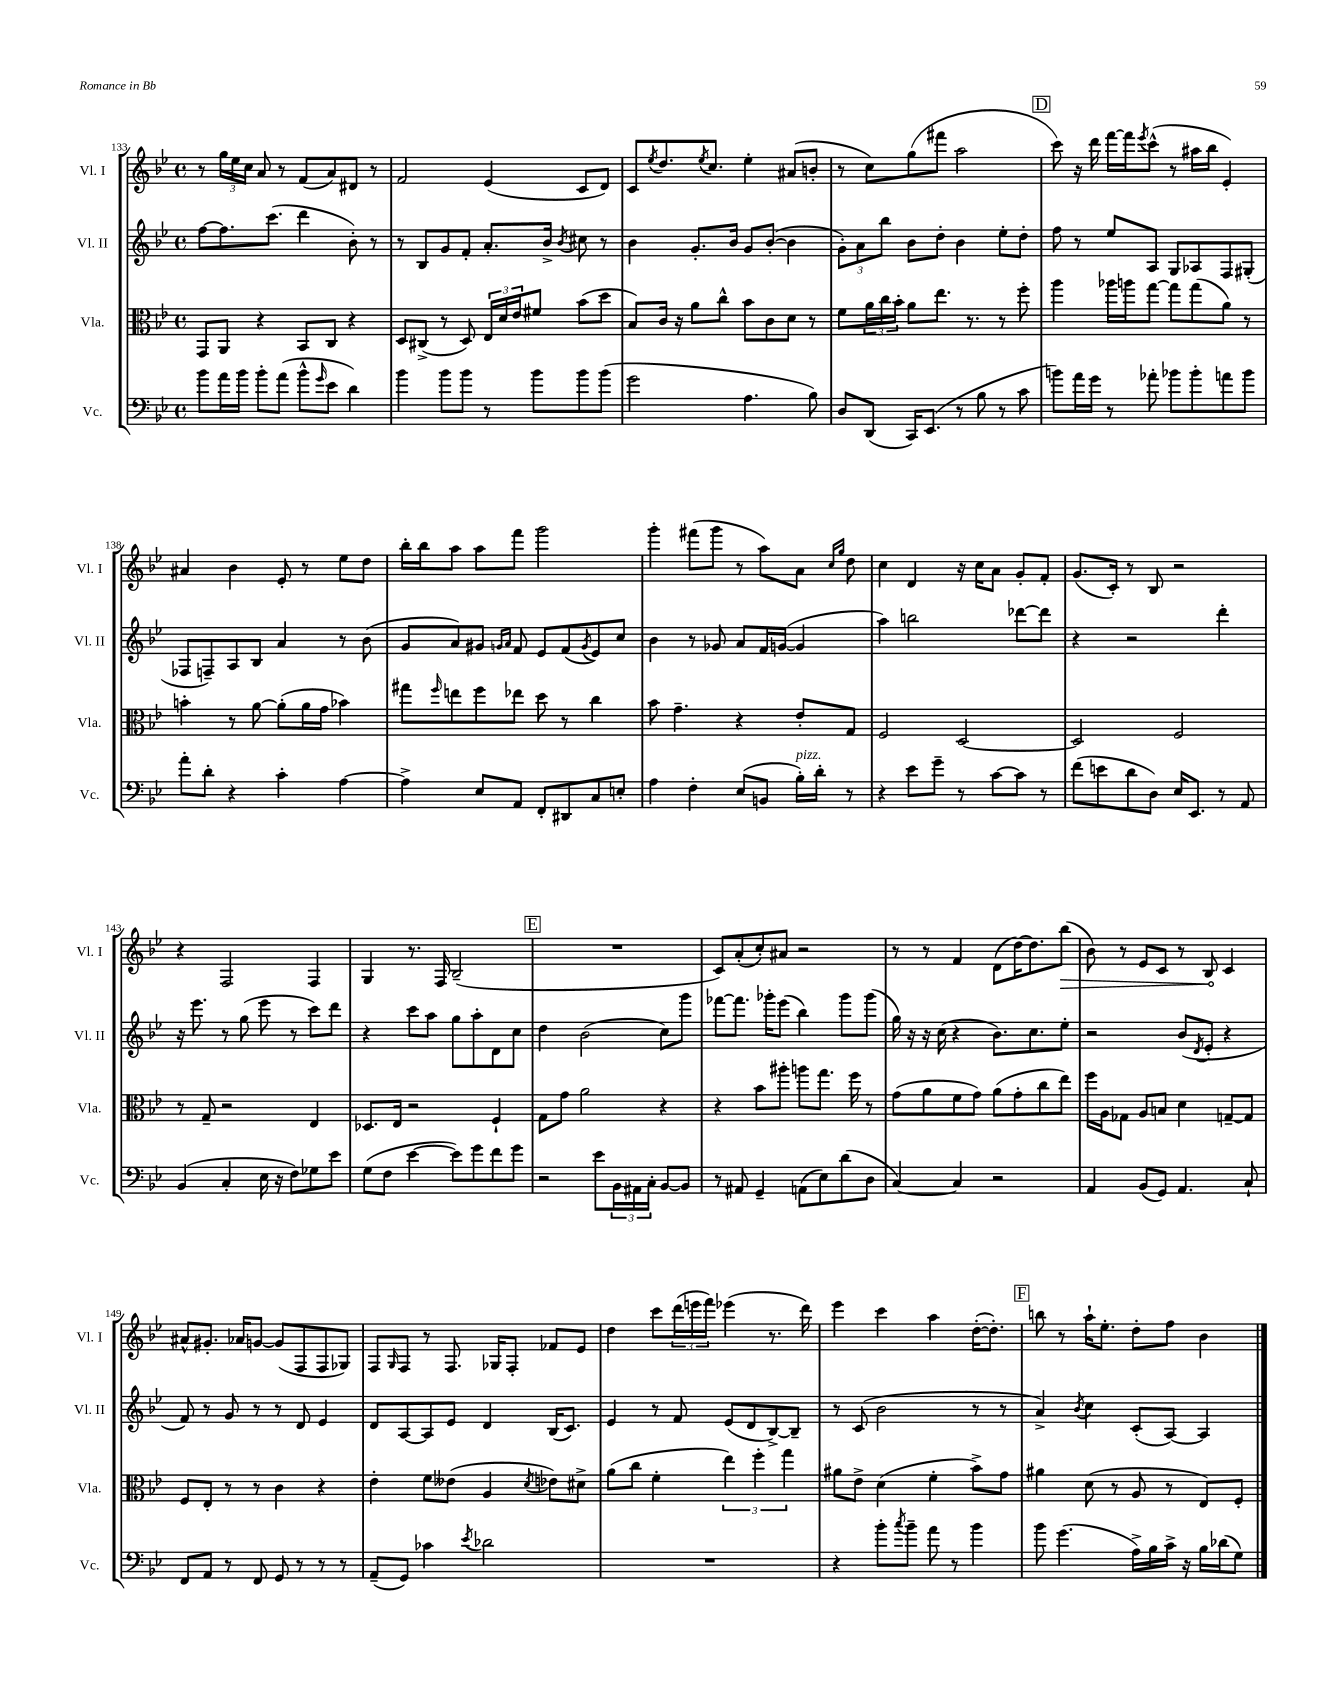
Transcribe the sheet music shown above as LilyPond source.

<<
\new StaffGroup <<
\new Staff = "s0" \with { instrumentName = "Vl. I" shortInstrumentName = "Vl. I" } {
    \clef treble \key bes \major \defaultTimeSignature \time 4/4
    r8 \tuplet 3/2 { g''16 ees''16 c''16 } a'8 r8 f'8( a'8) dis'8 r8 |
    f'2 ees'4( c'8 d'8) |
    c'8 \acciaccatura { ees''8 } d''8. \acciaccatura { ees''8 } c''8. ees''4-. ais'8( b'8-. |
    r8 c''8) g''8( fis'''8 a''2 |
    \mark \markup { \box "D" } c'''8) r16 d'''16 f'''16~ f'''16 \acciaccatura { ees'''8 } c'''8-^( r8 ais''16 bes''16 ees'4-.) |
    ais'4 bes'4 ees'8-. r8 ees''8 d''8 |
    bes''16-. bes''16 a''8 a''8 f'''8 g'''2 |
    g'''4-. fis'''8( g'''8 r8 a''8) a'8 \grace { c''16 g''16 } d''8 |
    c''4 d'4 r16 c''16 a'8 g'8-. f'8-. |
    g'8.( c'16-.) r8 bes8 r2 |
    r4 f2 f4 |
    g4 r8. f16 bes2--( |
    \mark \markup { \box "E" } R1 |
    c'8) a'8-.( c''8-.) ais'8 r2 |
    r8 r8 f'4 d'8( d''16~) d''8. \once \override Hairpin.circled-tip = ##t bes''8\>( |
    bes'8) r8 ees'8 c'8 r8 bes8\! c'4 |
    ais'8-^ gis'8.-. aes'16 g'8~ g'8( f8 f8 ges8) |
    f8 \grace { g16 } f8 r8 f8. ges16 f8-. fes'8 ees'8 |
    d''4 c'''8 \tuplet 3/2 { d'''16( e'''16 f'''16) } ees'''4( r8. d'''16) |
    ees'''4 c'''4 a''4 d''16~-.( d''8.-.) |
    \mark \markup { \box "F" } b''8 r8 a''16-! ees''8.-. d''8-. f''8 bes'4 \bar "|." |
}
\new Staff = "s1" \with { instrumentName = "Vl. II" shortInstrumentName = "Vl. II" } {
    \clef treble \key bes \major \defaultTimeSignature \time 4/4
    f''8~ f''8. c'''8.( d'''4 bes'8-.) r8 |
    r8 bes8 g'8 f'8-. a'8.-. bes'16-> \acciaccatura { bes'8 } cis''8 r8 |
    bes'4 g'8.-. bes'16 g'8 bes'8~-.( bes'4 |
    \tuplet 3/2 { g'8-.) a'8 bes''8 } bes'8 d''8-. bes'4 ees''8-. d''8-. |
    \mark \markup { \box "D" } f''8 r8 ees''8 a8 g8 aes8 f8 gis8-.( |
    fes8 f8--) a8 bes8 a'4 r8 bes'8( |
    g'8 a'8) gis'8 \grace { g'16 a'16 } f'8 ees'8 f'8( \acciaccatura { g'8 } ees'8) c''8 |
    bes'4 r8 ges'8 a'8 f'16 g'16~( g'4 |
    a''4) b''2 des'''8~ des'''8 |
    r4 r2 d'''4-. |
    r16 ees'''8. r8 g''8( ees'''8 r8 c'''8) d'''8 |
    r4 c'''8 a''8 g''8 a''8-. d'8 c''8 |
    \mark \markup { \box "E" } d''4 bes'2( c''8) g'''8 |
    fes'''8~ fes'''8. ges'''16-. ees'''8( bes''4) ges'''8 ges'''8( |
    g''16) r16 r16 c''16( r4 bes'8.) c''8. ees''8-. |
    r2 bes'8( \acciaccatura { d'8 } ees'8-. r4 |
    f'8) r8 g'8 r8 r8 d'8 ees'4 |
    d'8 a8~ a8 ees'8 d'4 bes16( c'8.) |
    ees'4 r8 f'8 ees'8( d'8 bes8~->) bes8-- |
    r8 c'8( bes'2 r8 r8 |
    \mark \markup { \box "F" } a'4->) \acciaccatura { bes'8 } c''4 c'8-.( a8~) a4 \bar "|." |
}
\new Staff = "s2" \with { instrumentName = "Vla." shortInstrumentName = "Vla." } {
    \clef alto \key bes \major \defaultTimeSignature \time 4/4
    g,8 a,8 r4 bes,8 c8 r4 |
    d8 cis8->( r8 d8) \tuplet 3/2 { ees16 d'16 ees'16 } fis'8 bes'8( d''8 |
    bes8) c'16 r16 a'8 c''8-^ bes'8 c'8 d'8 r8 |
    f'8 \tuplet 3/2 { a'16 c''16 bes'16-. } a'8 ees''8. r8. r8 f''8-. |
    \mark \markup { \box "D" } a''4 aes''16 a''16 g''8~ g''8 g''8( a'8) r8 |
    b'4-. r8 a'8~ a'8-.( a'16 g'16 bes'4) |
    gis''8 \grace { f''16 } e''8 f''8 ees''8 d''8 r8 c''4 |
    bes'8 g'4.-- r4 ees'8-. g8 |
    f2 d2~ |
    d2 f2 |
    r8 g8-- r2 ees4 |
    des8. ees16 r2 f4-! |
    \mark \markup { \box "E" } g8 g'8 a'2 r4 |
    r4 bes'8 ais''8-. a''8 g''8. f''16 r8 |
    g'8( a'8 f'8 g'8) a'8( g'8-. c''8 ees''8) |
    f''16 a16 ges8 a8 b8 d'4 g8~-- g8 |
    f8 ees8-. r8 r8 c'4 r4 |
    ees'4-. f'8 eeses'8( a4 \acciaccatura { d'8 } ees'8) dis'8-> |
    a'8( c''8 f'4-. \tuplet 3/2 { ees''4) f''4-. g''4 } |
    ais'8 ees'8-> d'4( f'4-. bes'8->) g'8 |
    \mark \markup { \box "F" } ais'4 d'8( r8 a8 r8 ees8) f8-. \bar "|." |
}
\new Staff = "s3" \with { instrumentName = "Vc." shortInstrumentName = "Vc." } {
    \clef bass \key bes \major \defaultTimeSignature \time 4/4
    bes'8 a'16 bes'16 bes'8-. a'8( bes'8-^ \grace { g'16 } ees'8 d'4) |
    bes'4 bes'8 bes'8 r8 bes'8 bes'8 bes'8( |
    g'2 a4. bes8) |
    d8 d,8( c,16) ees,8.( r8 bes8 r8 c'8 |
    \mark \markup { \box "D" } b'8) a'16 g'16 r8 aes'8-. bes'8 bes'8-. a'8 bes'8 |
    a'8-. d'8-. r4 c'4-. a4~ |
    a4-> ees8 a,8 f,8-. dis,8 c8 e8-. |
    a4 f4-. ees8( b,8 bes16-.^\markup { \italic "pizz." }) d'16-. r8 |
    r4 ees'8 g'8-- r8 c'8~ c'8 r8 |
    f'8( e'8 d'8 d8) ees16 ees,8. r8 a,8 |
    bes,4( c4-. ees16 r16 f8) ges8 ees'8 |
    g8( f8 ees'4~ ees'8) g'8 f'8 g'8 |
    \mark \markup { \box "E" } r2 ees'8 \tuplet 3/2 { bes,16 ais,16 c16-. } bes,8~ bes,8 |
    r8 ais,8 g,4-- a,8( ees8) d'8( d8 |
    c4~) c4 r2 |
    a,4 bes,8( g,8) a,4. c8-! |
    f,8 a,8 r8 f,8 g,8 r8 r8 r8 |
    a,8--( g,8) ces'4 \acciaccatura { ees'8 } des'2 |
    R1 |
    r4 bes'8-. \acciaccatura { c''8 } bes'8-- a'8 r8 bes'4 |
    \mark \markup { \box "F" } bes'8 g'4.( a16->) bes16 c'16-> r16 bes16 des'16( g8) \bar "|." |
}
>>
>>
\layout { \context { \Score currentBarNumber = #133 } }
